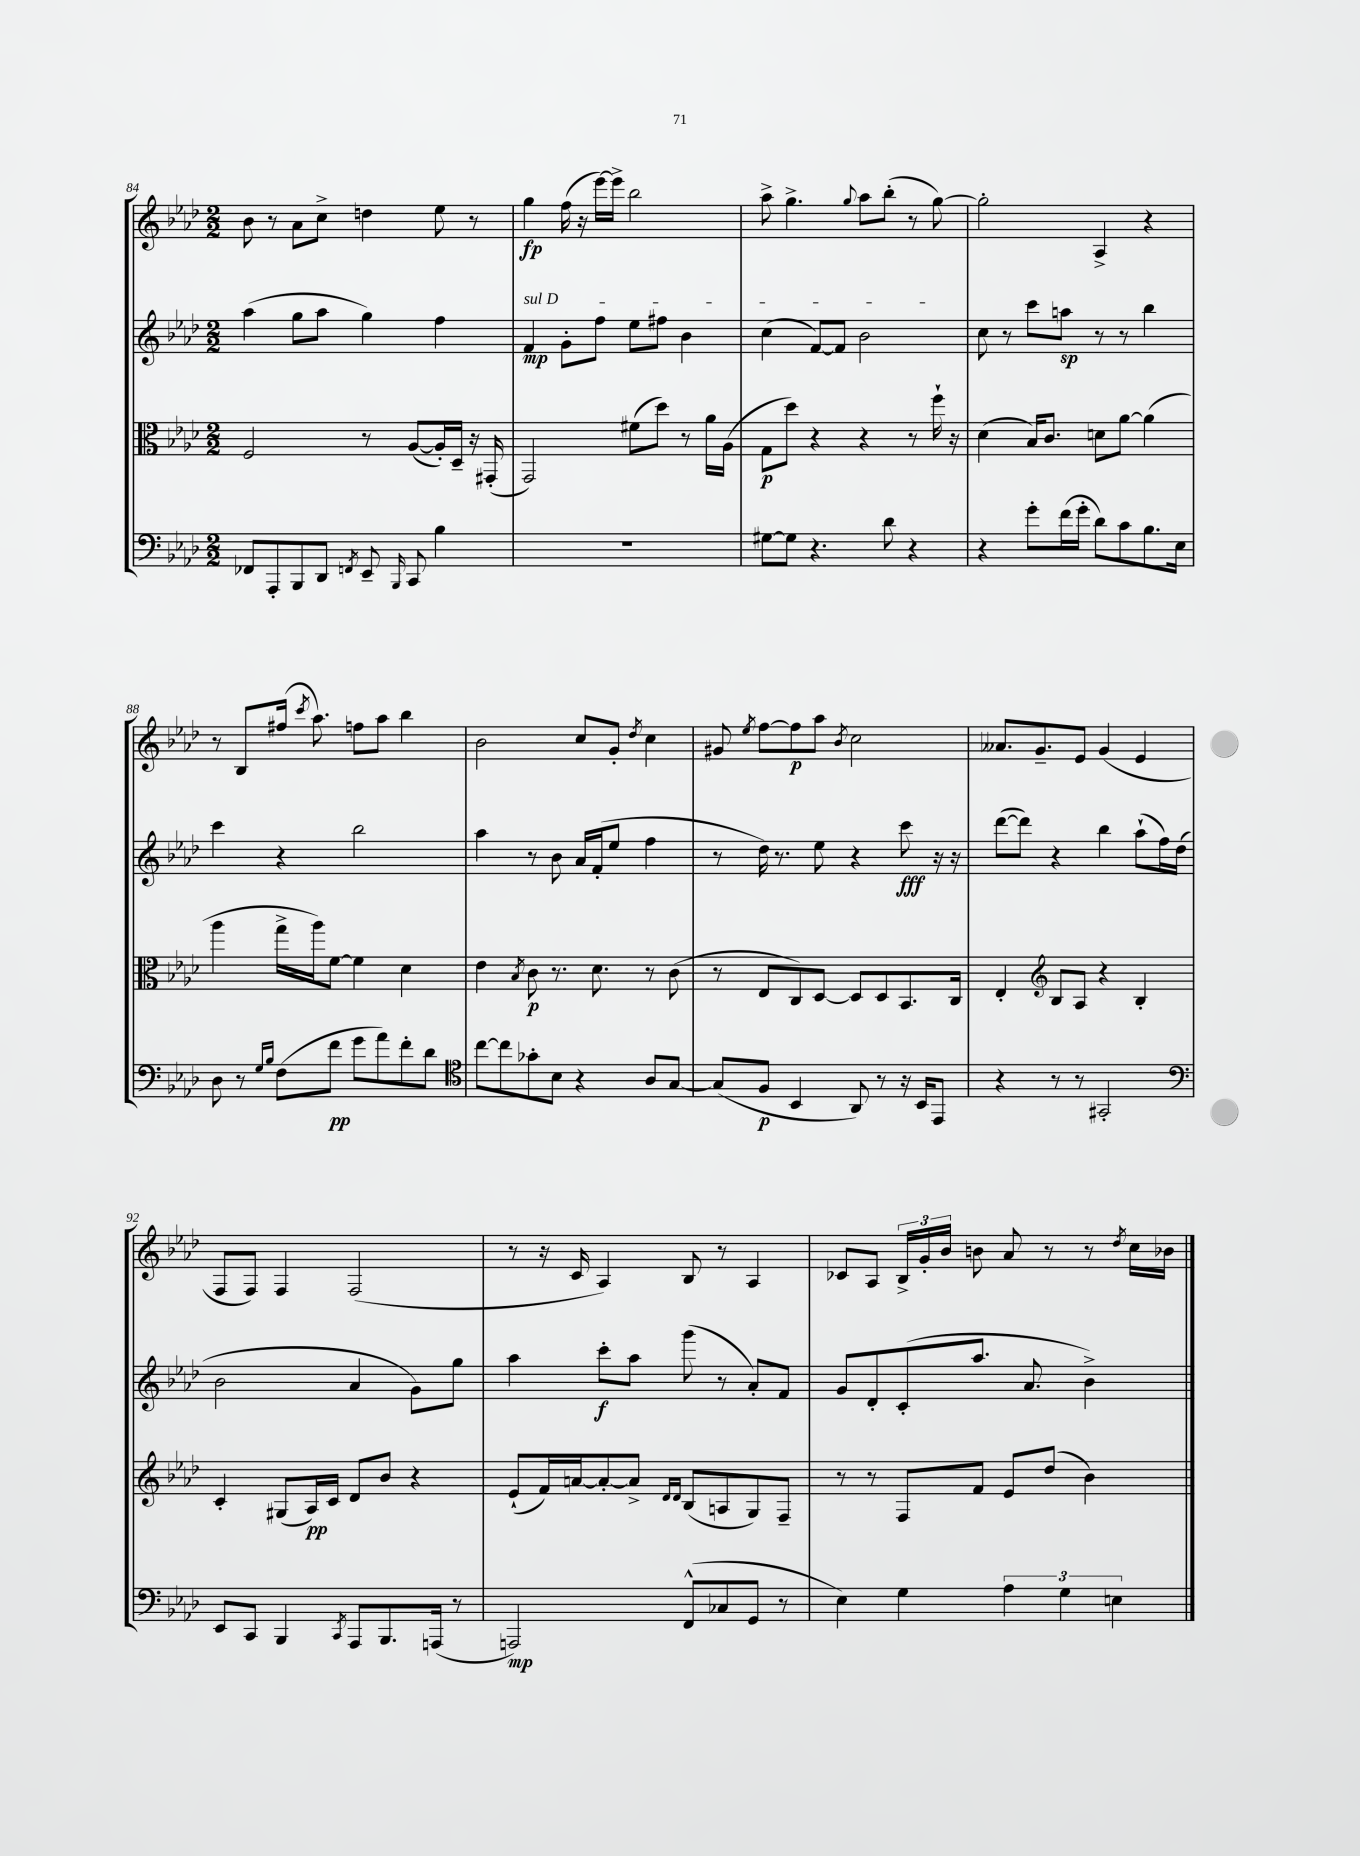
<<
\new StaffGroup <<
\new Staff = "s0" {
    \clef treble \key aes \major \numericTimeSignature \time 2/2
    \autoBeamOff bes'8 r8 aes'8[ c''8]-> d''4 ees''8 r8 |
    g''4\fp f''16( r16 ees'''16[~) ees'''16]-> bes''2 |
    aes''8-> g''4.-> \appoggiatura { g''8 } aes''8[ bes''8]-.( r8 g''8~) |
    g''2-. aes4-> r4 |
    r8 bes8[ fis''16]( \acciaccatura { c'''8 } aes''8.) f''8[ aes''8] bes''4 |
    bes'2 c''8[ g'8]-. \acciaccatura { des''8 } c''4 |
    gis'8 \acciaccatura { ees''8 } f''8[~ f''8\p aes''8] \acciaccatura { bes'8 } c''2 |
    aeses'8.[ g'8.-- ees'8] g'4( ees'4 |
    f8[ f8]) f4 f2( |
    r8 r16 c'16 aes4) bes8 r8 aes4 |
    ces'8[ aes8] \tuplet 3/2 { bes16[-> g'16-. bes'16] } b'8 aes'8 r8 r8 \acciaccatura { des''8 } c''16[ bes'16] \bar "|." |
}
\new Staff = "s1" {
    \clef treble \key aes \major \numericTimeSignature \time 2/2
    \autoBeamOff aes''4( g''8[ aes''8] g''4) f''4 |
    \once \override TextSpanner.bound-details.left.text = \markup { \italic "sul D" } f'4\mp\startTextSpan g'8[-. f''8] ees''8[ fis''8] bes'4 |
    c''4( f'8[~) f'8] bes'2\stopTextSpan |
    c''8 r8 c'''8[ a''8]\sp r8 r8 bes''4 |
    c'''4 r4 bes''2 |
    aes''4 r8 bes'8 aes'16[ f'16-.( ees''8] f''4 |
    r8 des''16) r8. ees''8 r4 c'''8\fff r16 r16 |
    des'''8[~( des'''8]) r4 bes''4 aes''8[-!( f''16) des''16]( |
    bes'2 aes'4 g'8[) g''8] |
    aes''4 c'''8[-.\f aes''8] g'''8( r8 aes'8[-.) f'8] |
    g'8[ des'8-. c'8-.( aes''8.] aes'8. bes'4->) \bar "|." |
}
\new Staff = "s2" {
    \clef alto \key aes \major \numericTimeSignature \time 2/2
    \autoBeamOff f2 r8 aes8[~( aes16-.) des16]-- r16 gis,16-.( |
    g,2) fis'8[( des''8]) r8 aes'16[ aes16]( |
    g8[\p des''8]) r4 r4 r8 f''16-! r16 |
    des'4( bes16[) c'8.] d'8[ aes'8]~ aes'4( |
    aes''4 g''16[-> aes''16) f'8]~ f'4 des'4 |
    ees'4 \acciaccatura { bes8 } c'8\p r8. des'8. r8 c'8( |
    r8 ees8[ c8) des8]~ des8[ des8 bes,8. c16] |
    ees4-. \clef treble bes8[ aes8] r4 bes4-. |
    c'4-. gis8[( aes16\pp) c'16] des'8[ bes'8] r4 |
    ees'8[-!( f'16) a'16~ a'8~-. a'8]-> \grace { des'16[ des'16] } bes8[( a8 g8) f8]-- |
    r8 r8 f8[ f'8] ees'8[ des''8]( bes'4) \bar "|." |
}
\new Staff = "s3" {
    \clef bass \key aes \major \numericTimeSignature \time 2/2
    \autoBeamOff fes,8[ aes,,8-. bes,,8 des,8] \acciaccatura { f,8 } ees,8-- \grace { bes,,16 } c,8 bes4 |
    R1 |
    gis8[~ gis8] r4. des'8 r4 |
    r4 g'8[-. f'16( g'16]-. des'8[) c'8 bes8. ees16] |
    des8 r8 \grace { g16[ bes16] } f8[( f'8]\pp g'8[ aes'8) f'8-. des'8] |
    \clef tenor c''8[~ c''8 ges'8-. bes8] r4 aes8[ g8]~ |
    g8[( f8]\p bes,4 aes,8) r8 r16 bes,16[ ees,8] |
    r4 r8 r8 gis,2-. |
    \clef bass ees,8[ c,8] bes,,4 \acciaccatura { c,8 } aes,,8[ bes,,8. a,,16]( r8 |
    a,,2\mp) f,8[-^( ces8 g,8] r8 |
    ees4) g4 \tuplet 3/2 { aes4 g4 e4 } \bar "|." |
}
>>
>>
\layout { \context { \Score currentBarNumber = #84 } }
